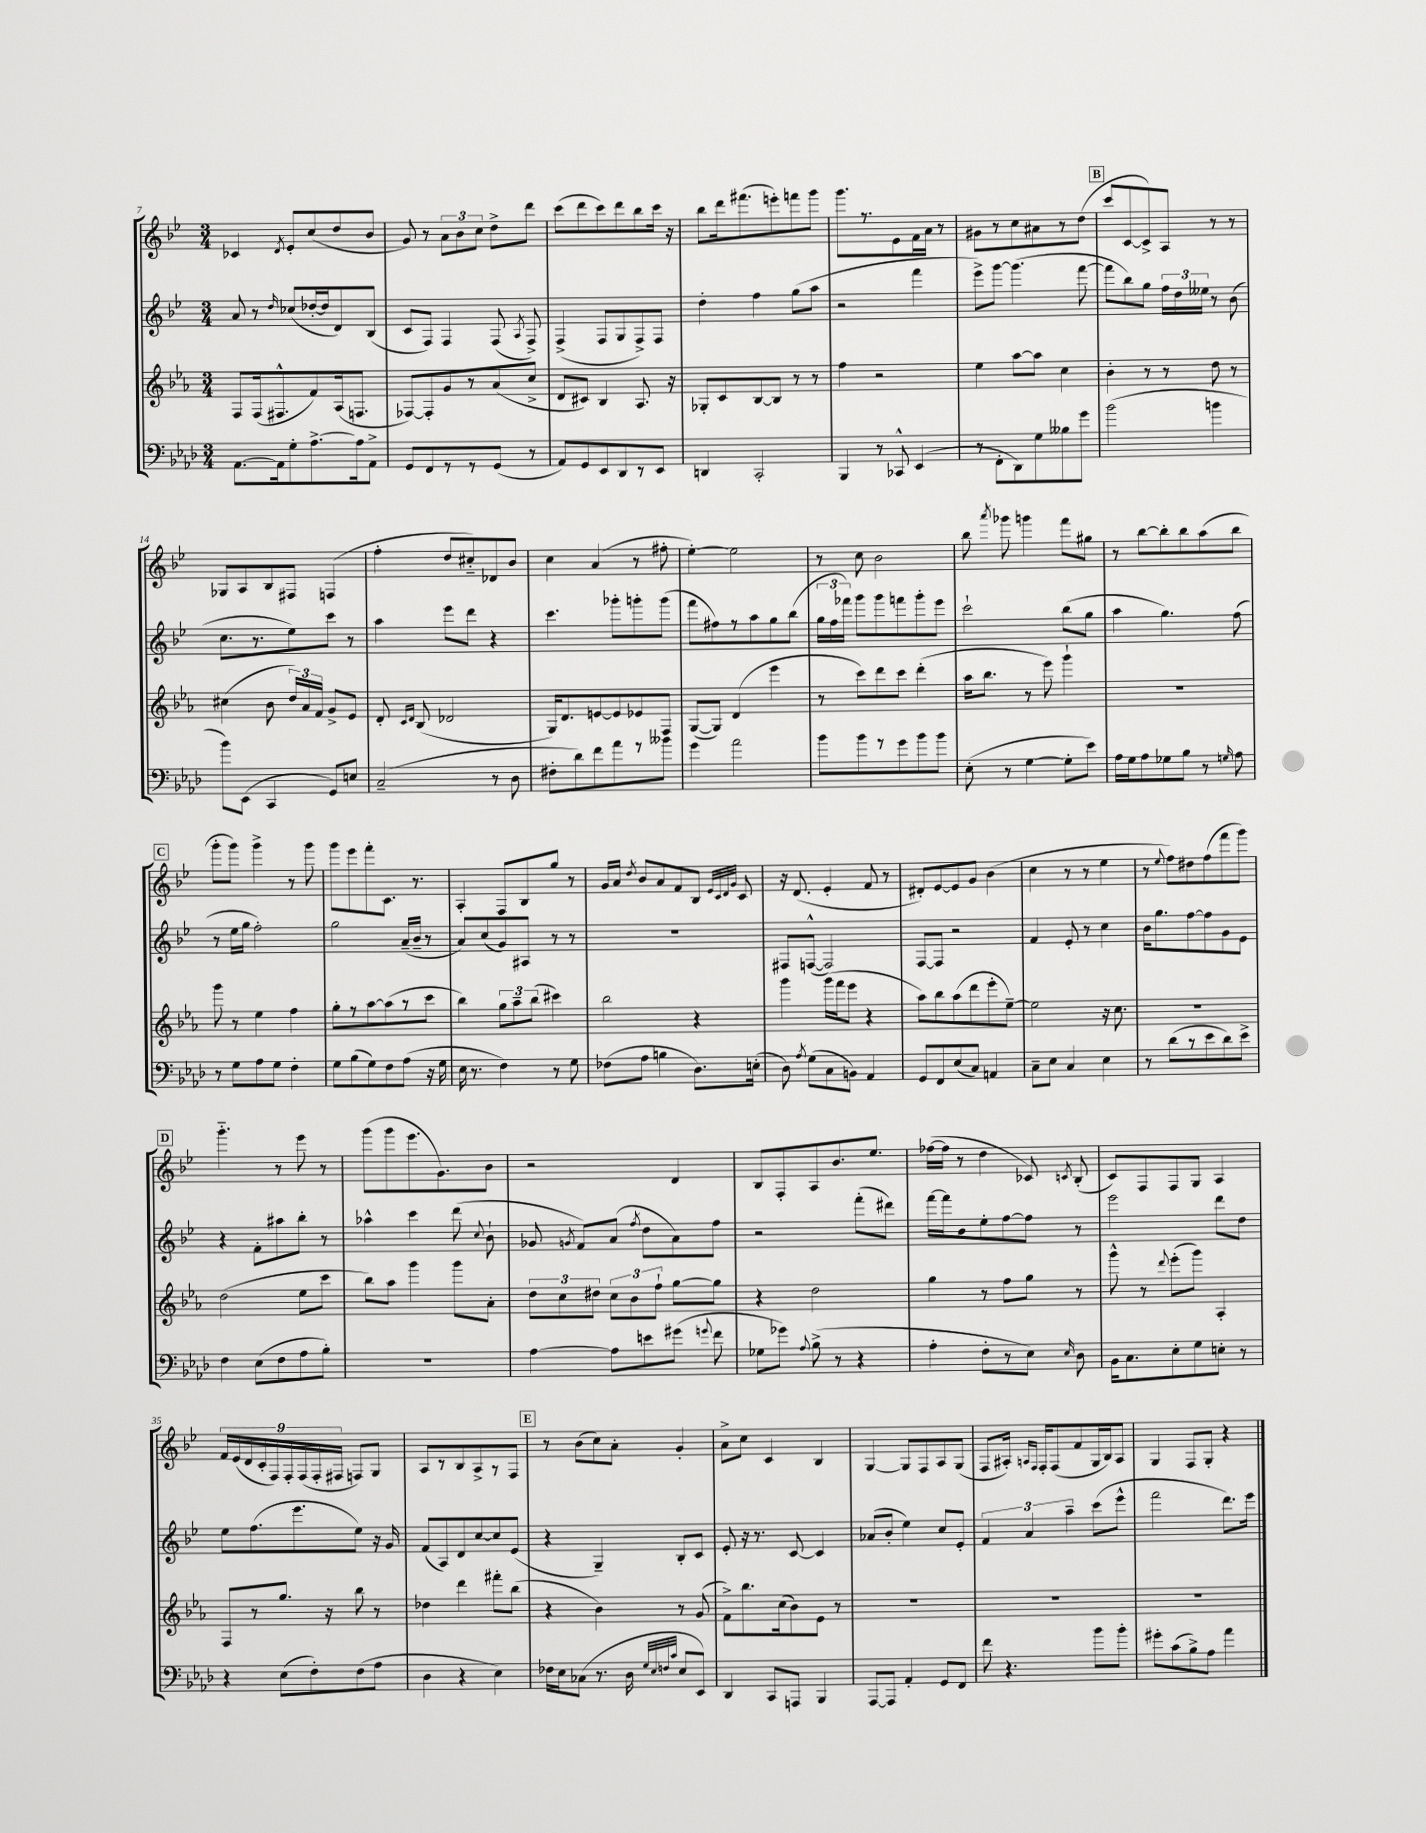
<<
\new StaffGroup <<
\new Staff = "s0" {
    \clef treble \key bes \major \numericTimeSignature \time 3/4
    \autoBeamOff ces'4 \acciaccatura { d'8 } ees'8[-. c''8( d''8 bes'8] |
    g'8) r8 \tuplet 3/2 { a'8[ bes'8 c''8] } d''8[-> d'''8] |
    c'''8[( d'''8 c'''8) d'''8 bes''8 c'''16] r16 |
    bes''8[ d'''16 fis'''8.( e'''8-.) f'''8 g'''8] |
    g'''8.[ r8. ees'8 f'16 a'16] r8 |
    gis'8[ r8 c''8 ais'8 r8 d''8]( |
    \mark \markup { \box "B" } c'''8[ c'8~ c'8->) a8] r8 r8 |
    ges8[ a8 bes8 fis8] f4( |
    f''4-. d''8[ cis''8-_) des'8 bes'8] |
    c''4 a'4( r8 fis''8-. |
    ees''4~-.) ees''2 |
    r8 c''8 bes'2 |
    bes''8 \acciaccatura { a'''8 } ges'''8 g'''4 f'''8[ gis''8] |
    r8 bes''8[~ bes''8-. bes''8 a''8( bes''8] |
    \mark \markup { \box "C" } g'''8[-. g'''8]) g'''4-> r8 g'''8 |
    g'''8[ ees'''8 f'''8-. c'8.] r8. |
    a4-. f8[ bes8 g''8] r8 |
    g'16[ a'16] \acciaccatura { d''8 } bes'8[ a'8 f'8 bes8] \grace { ees'32[ c'32 d'32 g'32] } c'8 |
    r16 d'8.( ees'4-. f'8 r8 |
    dis'8[-.) ees'8~ ees'8 g'8] bes'4( |
    c''4 r8 r8 ees''4 |
    r8 \appoggiatura { ees''8 } f''8[) dis''8 f''8( f'''8 g'''8]) |
    \mark \markup { \box "D" } g'''4.-_ r8 ees'''8 r8 |
    g'''8[( g'''8 ees'''8. g'8.) bes'8] |
    r2 d'4 |
    bes8[ f8-. a8 bes'8. ees''8.] |
    fes''16[~( fes''16] r8 d''4 ces'8) \acciaccatura { c'8 } bes8-.( |
    c'8[) f8 f8 g8] a4 |
    \tuplet 9/8 { f'16[ ees'16( d'16 c'16-. f16) f16-. f16( f16-. fis16] } f8[) g8] |
    a8[ r8 bes8 a8-> r8 f8] |
    \mark \markup { \box "E" } r8 bes'8[( c''8) a'8]-. g'4-. |
    a'8[-> c''8] c'4 bes4 |
    g4~ g8[ f8 a8 g8]( |
    f8[ ais16]-.) \grace { a16[ f16] } f16[-. f8( f'8 g16 bes16) a8] |
    g4 f8[ g8]-. r4 \bar "|." |
}
\new Staff = "s1" {
    \clef treble \key bes \major \numericTimeSignature \time 3/4
    \autoBeamOff a'8 r8 \grace { d''16 } ces''8[( des''16~-. des''16 d'8) bes8]( |
    c'8[ f8]) f4 f8( \acciaccatura { a8 } f8->) |
    f4->( f8[ g8 f8->) f8] |
    d''4-. f''4 g''8[( a''8] |
    r2 f'''4 |
    ees'''8[->) g'''8]~ g'''4.( f'''8~ |
    \mark \markup { \box "B" } f'''8[ bes''8) g''8] \tuplet 3/2 { f''16[ d''16 eeses''16] } r8 bes'8( |
    c''8.[ r8. ees''8) c'''8] r8 |
    a''4 ees'''8[ d'''8] r4 |
    c'''4. ges'''8[-. g'''8-. g'''8]( |
    f'''8[ fis''8) r8 a''8 g''8 bes''8]( |
    \tuplet 3/2 { g''16[ f''16 fes'''16]) } g'''8[ g'''8 f'''8 g'''8-. ees'''8] |
    c'''2-! bes''8[( g''8] |
    a''4 g''4.) f''8( |
    \mark \markup { \box "C" } r8 ees''16[ g''16] f''2-.) |
    g''2 a'16[--( bes'16]-- r8 |
    a'8[) c''8( g'8) ais8] r8 r8 |
    R2. |
    fis8[ f8]~-^( f2) |
    f8[~ f8] r2 |
    f'4 ees'8-. r8 c''4 |
    bes'16[ g''8. f''8~ f''8 g'8 ees'8] |
    \mark \markup { \box "D" } r4 f'8[-. ais''8 bes''8]-. r8 |
    aes''4-^ c'''4 d'''8( \appoggiatura { c''8 } bes'8-! |
    ges'8 \acciaccatura { g'8 } f'8[) a'8]( \acciaccatura { f''8 } d''8[ a'8) f''8] |
    r2 f'''8[-.( dis'''8]) |
    f'''16[~ f'''16 bes'8 ees''8-. f''8~ f''8] r8 |
    ees'''2 d'''8[ d''8] |
    ees''8[ f''8.( ees'''8. ees''8]) r16 g'16 |
    f'8[( a8) d'8 c''8~ c''8 ees'8]( |
    \mark \markup { \box "E" } r4 g4--) bes8[-. c'8] |
    ees'8-. r16 r8. c'8~ c'4 |
    aes'8[( bes'8]-. ees''4) c''8[ ees'8]-. |
    \tuplet 3/2 { f'4 a'4 a''4-- } c'''8[( ees'''8]-^ |
    f'''2 d'''8.[) ees'''16] \bar "|." |
}
\new Staff = "s2" {
    \clef treble \key ees \major \numericTimeSignature \time 3/4
    \autoBeamOff f8[ f16( fis8.-^ f'8) aes16( f8.] |
    fes8[~) fes8-. g'8 r8 aes'8( c''8]-> |
    d'8[ cis'8]) bes4 aes8. r16 |
    ges8[-. c'8 bes8~ bes8] r8 r8 |
    f''4 r2 |
    ees''4 aes''8[~ aes''8] c''4 |
    \mark \markup { \box "B" } bes'4-. r8 r8 d''8 r8 |
    cis''4( bes'8 \tuplet 3/2 { d''16[) aes'16 f'16] } g'8[-> ees'8] |
    d'8-. \grace { c'16[ d'16] } bes8( des'2 |
    g16[) d'8. e'8~ e'8 ees'8 f8] |
    g8[~( g8]) d'4( ees'''4 |
    r8 c'''8[) d'''8 c'''8] d'''4-.( |
    aes''16[ bes''8.] r8 ees'''8) g'''4-! |
    R2. |
    \mark \markup { \box "C" } g'''8 r8 ees''4 f''4 |
    g''8[-. r8 aes''8~ aes''8( r8 c'''8] |
    bes''4) \tuplet 3/2 { g''8[ aes''8-- bes''8]( } cis'''4) |
    bes''2 r4 |
    g'''4 g'''16[( f'''16 ees'''8] r4 |
    aes''8[) bes''8 aes''8( d'''8 ees'''8-. ees''8]~--) |
    ees''2 r16 c''8. |
    R2. |
    \mark \markup { \box "D" } d''2( ees''8[ c'''8] |
    bes''8[) aes''8] g'''4 g'''8[ aes'8]-. |
    \tuplet 3/2 { d''8[ c''8 dis''8] } \tuplet 3/2 { c''8[ bes'8 f''8]-! } g''8[~ g''8] |
    r4 d''2 |
    g''4 r8 f''8[ g''8] r8 |
    g'''8-^ r8 \appoggiatura { d'''8 } ees'''8[-.( g'''8]) aes4-. |
    f8[ r8 g''8.] r16 bes''8 r8 |
    des''4 d'''4 fis'''8[-. bes''8]( |
    \mark \markup { \box "E" } r4 bes'4) r8 g'8( |
    f'8[->) bes''8. c''16( bes'8) ees'8] r8 |
    R2. |
    R2. |
    R2. \bar "|." |
}
\new Staff = "s3" {
    \clef bass \key aes \major \numericTimeSignature \time 3/4
    \autoBeamOff aes,8.[~ aes,16 g8-. aes8.~-> aes16 aes,8]-> |
    g,8[ f,8 r8 r8 g,8]( r8 |
    aes,8[) g,8 ees,8 des,8 r8 ees,8] |
    d,4 c,2-. |
    bes,,4 r8 ces,8-^ ees,4( |
    r8 f,8[-. des,8) g8 beses8 g'8] |
    \mark \markup { \box "B" } bes'2( b'4 |
    bes'8[) ees,8]( c,4 g,8[) e8] |
    c2--( r8 des8 |
    fis8[-. des'8) f'8 aes'8 r8 beses'8] |
    g'4 aes'2 |
    bes'8[ bes'8 r8 g'8 bes'8 bes'8] |
    ees8-.( r8 g4~ g8[-. ees'8]) |
    aes16[ g16 aes8 ges8 bes8] r8 \grace { g16 } aes8 |
    \mark \markup { \box "C" } r8 g8[ aes8 g8] f4-. |
    g8[ bes8( g8) f8 aes8]( r16 g16 |
    ees16 r8. f4) r8 g8 |
    fes8[( aes8] b4 des8.[) e16]-.( |
    des8) \acciaccatura { aes8 } g8[( c8 b,8]) aes,4 |
    g,8[ f,8 ees8( c8]) a,4 |
    c8[-- ees8] c4 ees4 |
    r8 des'8[( r8 ees'8 des'8) ees'8]-> |
    \mark \markup { \box "D" } f4 ees8[( f8 aes8 bes8]-.) |
    R2. |
    aes4~ aes8[ e'8 gis'8]( \appoggiatura { g'8 } f'8 |
    ges8[ ges'8]) \appoggiatura { aes8 } bes8->( r8 r4 |
    aes4-. f8[-. r8 ees8]) \grace { ees16 } des8 |
    bes,16[ c8. ees8-. g8 e8]-. r8 |
    r4 ees8[( f8-.) f8( aes8] |
    des4 r4 ees4) |
    \mark \markup { \box "E" } fes16[ ees16 ces8]( r8. des16 \grace { g32[ ees32 f32 c'32] } ees8[ ees,8]) |
    des,4 c,8[ a,,8] bes,,4 |
    aes,,8[~ aes,,8] aes,4-. g,8[ f,8] |
    f'8 r4. bes'8[ bes'8]-. |
    gis'8[-. c'8( bes8->) aes8] aes'4 \bar "|." |
}
>>
>>
\layout { \context { \Score currentBarNumber = #7 } }
